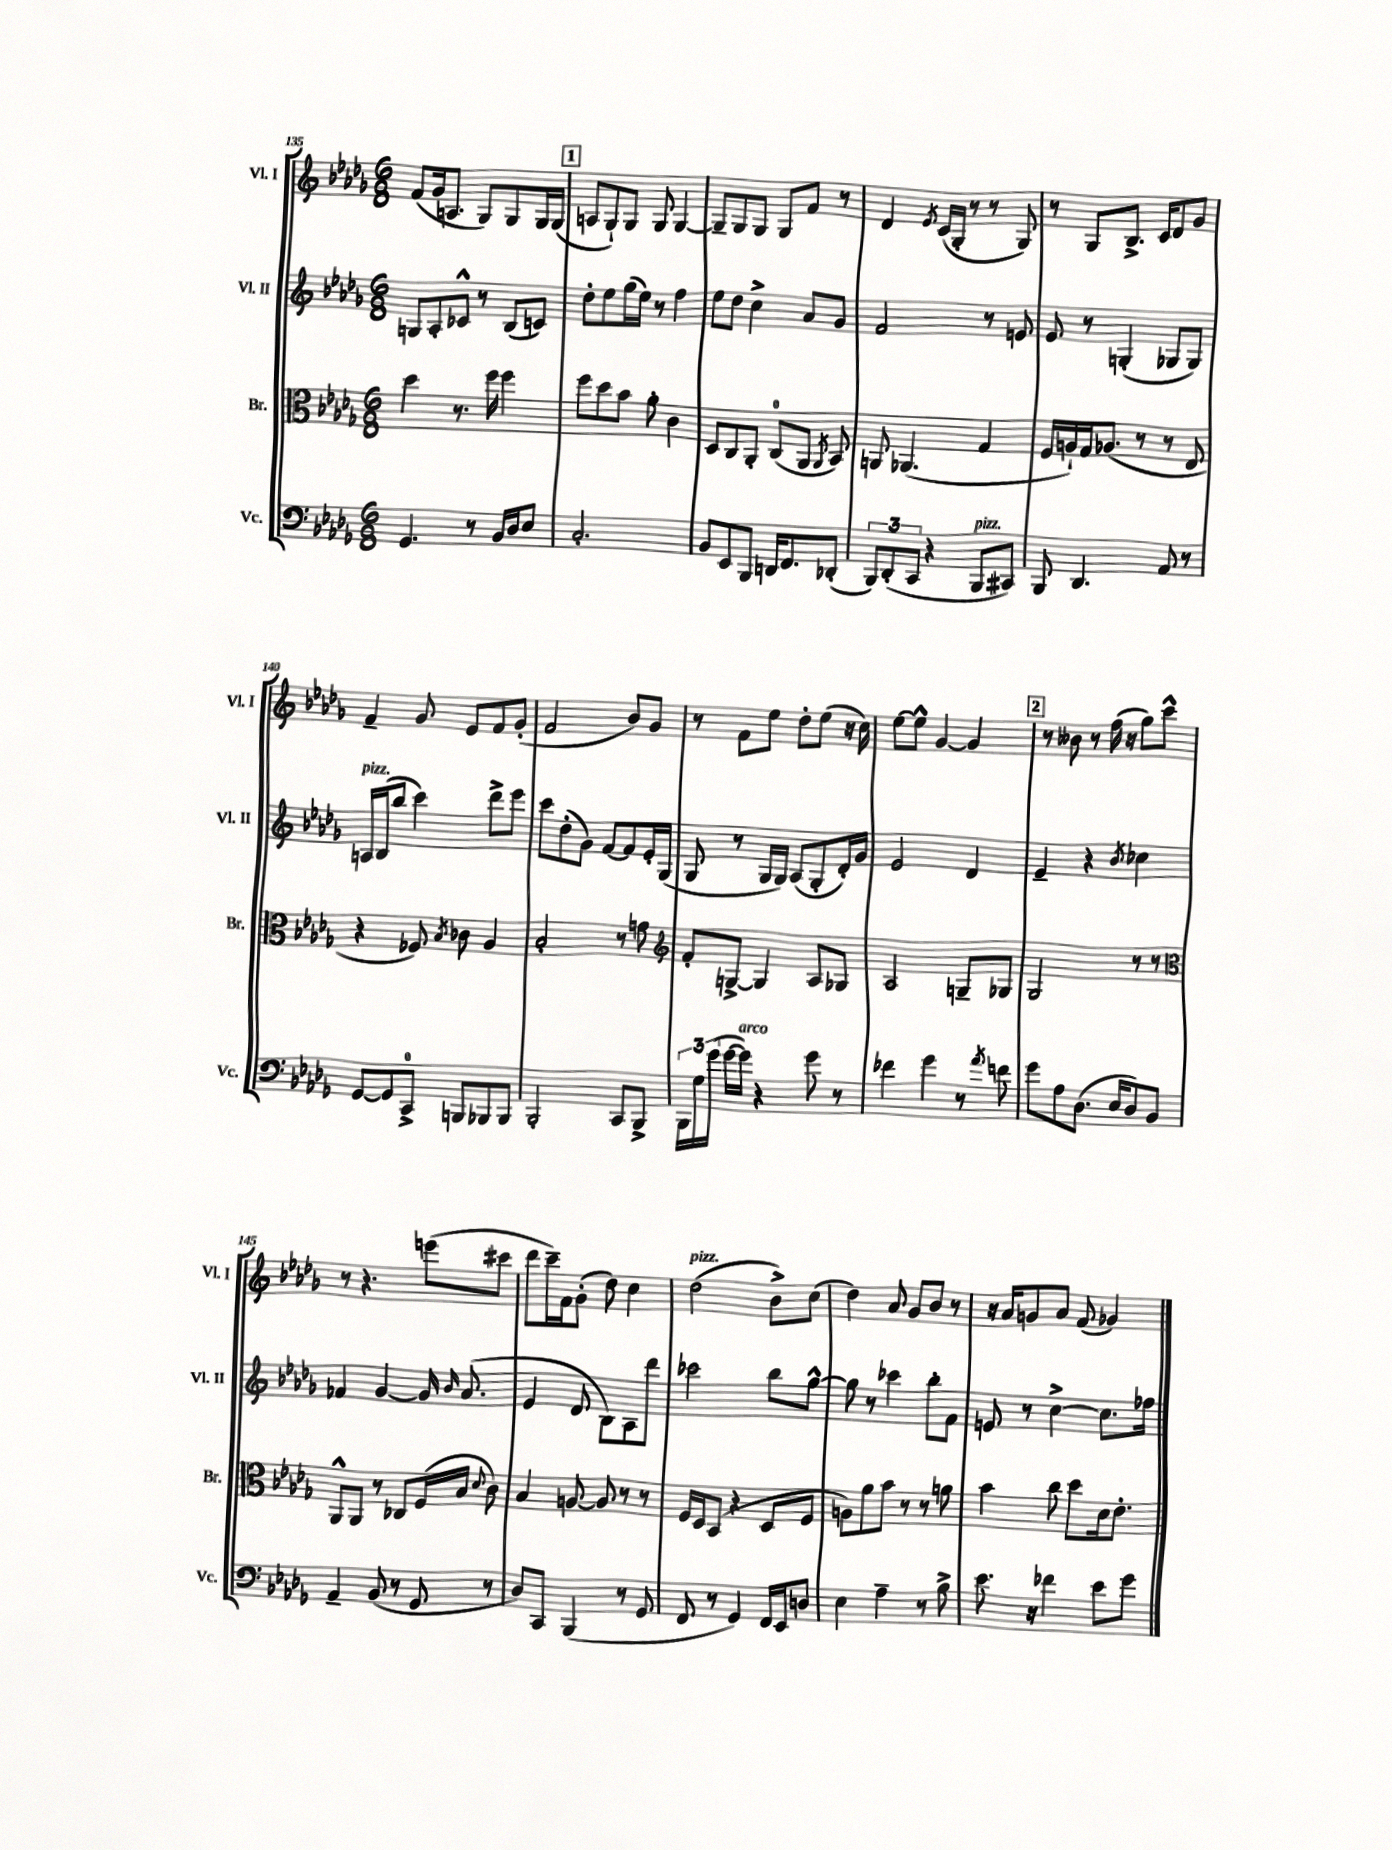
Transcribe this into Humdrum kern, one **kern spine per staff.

**kern	**kern	**kern	**kern
*part4	*part3	*part2	*part1
*staff4	*staff3	*staff2	*staff1
*I"Vc.	*I"Br.	*I"Vl. II	*I"Vl. I
*I'Vc.	*I'Br.	*I'Vl. II	*I'Vl. I
*clefF4	*clefC3	*clefG2	*clefG2
*k[b-e-a-d-g-]	*k[b-e-a-d-g-]	*k[b-e-a-d-g-]	*k[b-e-a-d-g-]
*M6/8	*M6/8	*M6/8	*M6/8
=135	=135	=135	=135
4.GG-/	4dd-\	8Gn/L	(8f/L
.	.	8A-'/	16g-/k
.	.	.	8.An/J
.	8.r	8c-X^^/J	.
8r	.	8r	8G-/L)
.	16ff\	.	.
16BB-/LL	4ff\	(8B-/L	8G-/
16D-/J	.	.	.
8E-/J	.	8cn/J)	16G-/L
.	.	.	(16G-/JJ
!!LO:REH:place=s1:t=1
=136	=136	=136	=136
2.C'/	8ff\L	8dd-'\L	8An/L
.	8dd-\	8ee-\	8G-`/)
.	8b-\J	(16gg-\L	8G-/J
.	.	16ee-\JJ)	.
.	8a-'\	8r	8G-/
.	4c\	4ff\	[4G-/
=137	=137	=137	=137
8BB-/L	8D-/L	8ee-\L	8G-~/L]
8EE-/	8C/	8dd-\J	8G-/
8BBB-/J	8AA-'/J	4cc^\	8G-/J
16DDn/KL	(8C/L	.	8G-/L
8.FF/	.	.	.
.	8AA-/J	8a-/L	8f/J
.	8qAA-/	.	.
(8DD-X'/J	8BB-/)	8g-/J	8r
=138	=138	=138	=138
12BBB-/L)	8AAn/	2f/	4d-/
(12DD-'/	.	.	.
.	(4.AA-X/	.	.
12CC/J	.	.	.
.	.	.	8qe-/
4r	.	.	(16c/LL
.	.	.	16G-'/JJ
.	.	.	8r
!LO:TX:a:i:t=pizz.	!	!	!
8BBB-/L	4G-/	8r	8r
8CC#X/J)	.	8en/	8G-/)
=139	=139	=139	=139
8BBB-/	16F/LL	8e-/	8r
.	16An`/)	.	.
4.DD-/	16G-/J	8r	8G-/L
.	(8.A-X/J	.	.
.	.	(4Gn'/	8.B-^/J
.	8r	.	.
.	.	.	16c/KL
8AA-/	8r	8G-X/L	8d-/
8r	8E-/	8G-/J)	8g-/J
!!LO:LB:g=z
=140	=140	=140	=140
!	!	!LO:TX:a:i:t=pizz.	!
[8GG-/L	4r	16An/LL	4f~/
.	.	(16B-/J	.
8GG-/]	.	8bb-/J	.
8CC^/J	8F-X/)	4ccc\)	8g-/
.	8qB-/	.	.
8BBBn/L	8c-X\	.	8e-/L
8BBB-X/	4A-/	8ddd-^\L	8f/
8BBB-/J	.	8eee-\J	(8g-'/J
=141	=141	=141	=141
2BBB-'/	2B-'/	8ccc\L	2f/
.	.	(8dd-'\	.
.	.	8g-\J)	.
.	.	[8f/L	.
8CC/L	8r	8f/]	8b-/L)
8BBB-^/J	8gn\	16e-'/L	8g-/J
.	.	(16G-/JJ	.
=142	=142	=142	=142
*	*clefG2	*	*
24BBB-\LL	8f'/L	8G-/	8r
24G-\	.	.	.
(24g-\JJ	.	.	.
[16g-\LL	[8Gn^/J	8r	8f\L
!LO:TX:a:i:t=arco	!	!	!
16g-\JJ])	.	.	.
4r	4G/]	16G-/LL	8ee-\J
.	.	16G-/JJ)	.
.	.	(8A-/L	8dd-'\L
8g-\	8A-/L	8G-'/	(8ee-\J
8r	8G-X/J	16d-'/L)	16r
.	.	16g-/JJ	16cc\)
=143	=143	=143	=143
4f-X\	2A-/	2e-/	[8ee-\L
.	.	.	8ee-^^\J]
4g-\	.	.	[4g-/
8r	8Gn~/L	4d-/	4g-/]
8qa-/	.	.	.
8fn\	8G-X/J	.	.
!!LO:REH:place=s1:t=2
=144	=144	=144	=144
8g-\L	2G-/	4e-~/	8r
8A-\	.	.	8b--X\
(8.D-\J	.	4r	8r
.	.	.	(16ff\
16E-/KL	.	.	16r
.	.	8qb-/	.
8D-/)	8r	4cc-X\	8gg-\L)
8BB-/J	8r	.	8ccc^^\J
!!LO:LB:g=z
=145	=145	=145	=145
*	*clefC3	*	*
4AA-~/	8AA-^^/L	4f-X/	8r
.	8AA-/J	.	4.r
(8BB-/	8r	[4g-/	.
8r	8C-X/L	.	.
8GG-/	(16F/L	16g-/]	(8eeen\L
.	.	16qqb-/	.
.	16B-/JJ	(8.a-/	.
.	8qqd-/	.	.
8r	8c\)	.	8ccc#X\J
=146	=146	=146	=146
8D-/L)	4B-/	4e-/	8ddd-\L
8CC/J	.	.	16ccc~\L)
.	.	.	16f\J
(4BBB-/	[8An/	8d-/	(8g-'\J
.	8A/]	8B-\L)	8dd-\)
8r	8r	8A-\	4cc\
8GG-/	8r	8ddd-\J	.
=147	=147	=147	=147
!	!	!	!LO:TX:a:i:t=pizz.
8FF/	16F/LL	2ccc-X\	(2dd-\
.	16D-/J	.	.
8r	(8BB-/J	.	.
4GG-/)	4r	.	.
16FF/LL	8D-/L	8bb-\L	8b-^\L)
16EE-/J	.	.	.
8Dn/J	8F/J	[8gg-^^\J	(8cc\J
=148	=148	=148	=148
4E-\	8An\L)	8gg-\]	4dd-\)
.	8a-\	8r	.
4A-~\	8b-\J	4ccc-X\	8a-/
.	8r	.	8g-/L
8r	8r	8bb-'\L	8b-/J
8B-^\	8an\	8f\J	8r
=149	=149	=149	=149
8.e-\	4b-\	8en/	16r
.	.	.	16a-/KL
.	.	8r	8gn/
16r	.	.	.
4f-X\	8cc\	[4cc^\	8a-/J
.	8dd-\L	.	(8f/
8e-\L	16d-\k	8.cc\L]	4g-X/)
.	8.e-'\J	.	.
8g-\J	.	.	.
.	.	16ff-X\Jk	.
==	==	==	==
*-	*-	*-	*-
